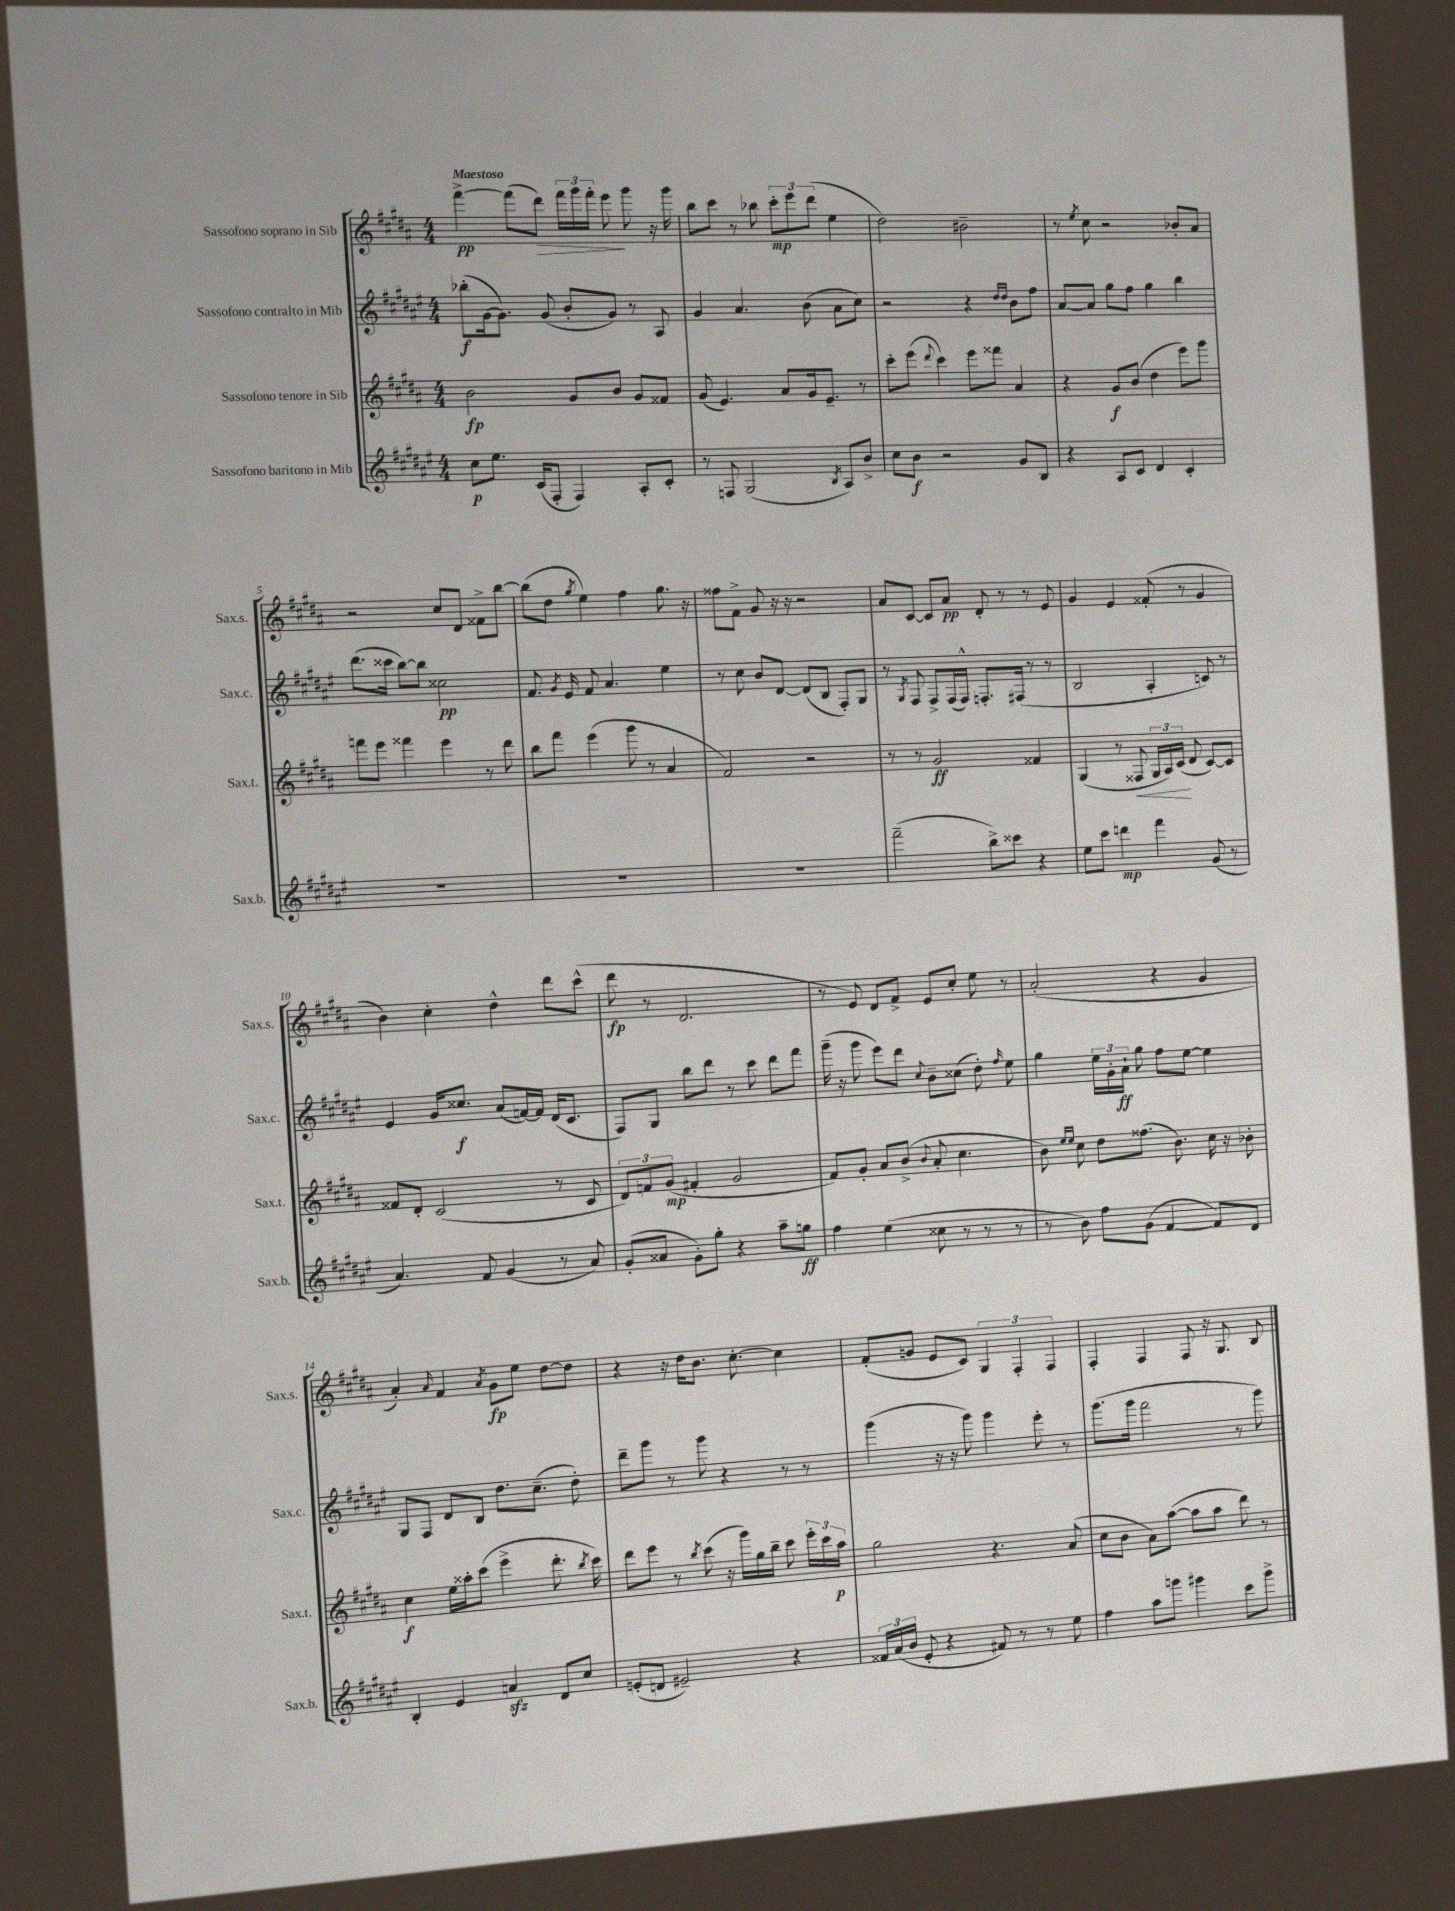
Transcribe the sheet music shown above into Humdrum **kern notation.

**kern	**kern	**kern	**kern
*staff4	*staff3	*staff2	*staff1
*clefG2	*clefG2	*clefG2	*clefG2
*k[f#c#g#d#a#e#]	*k[f#c#g#d#a#]	*k[f#c#g#d#a#e#]	*k[f#c#g#d#a#]
*M4/4	*M4/4	*M4/4	*M4/4
8cc#	2b	(8bb-'	[4fff#^
8.ee#	.	[16g#	.
.	.	8.g#])	.
.	.	.	(8fff#]
(16c#	.	.	.
8F#'	.	(8g#	8ddd#)
4F#)	8g#	8b'	24fff#
.	.	.	24ggg#
.	.	.	24fff#'
.	8b	8g#)	8eee
8A#'	8g#	8r	8ggg#
8c#'	8f##	8A#	16r
.	.	.	16ggg#
=	=	=	=
8r	(8g#	4g#	8bb
8F	4.e)	.	8ccc#
(2G#	.	4.a#	8r
.	.	.	8bb-
.	8a#	.	12ccc#'
.	.	.	12eee
.	16g#	(8b	.
.	.	.	(12ddd#
.	8.e~	.	.
8qB	.	.	.
8A#)	.	8a#	4ee
8b^	8r	8cc#)	.
=	=	=	=
8cc#	8ccc#'	2r	2dd#)
8b	(8eee	.	.
.	8qqddd#	.	.
2r	4ccc#)	.	.
.	8eee	4r	2b#~
.	8fff##	.	.
.	.	16qqdd#	.
.	.	16qqdd#	.
8g#	4a#	8b	.
8B	.	8ff#	.
=	=	=	=
4r	4r	[8a#	8r
.	.	.	8qee
.	.	8a#]	8cc#
8A#	8g#	8gg#	2r
8c#	(8b	8ff#	.
4d#	4dd#	4gg#	.
4c#'	8eee)	4bb	8b-'
.	8ggg#	.	8a#
=	=	=	=
1r	8fff	(8.ddd#	2r
.	8eee	.	.
.	.	16ccc##	.
.	4fff##	[8bb)	.
.	.	8bb]	.
.	4eee	2cc##	8cc#
.	.	.	8d#
.	8r	.	8f##^
.	8ddd#	.	[8bb
=	=	=	=
1r	8bb	8.f#	(8bb]
.	8fff#	.	8dd#
.	.	8qg#	.
.	.	16e#	.
.	.	.	8qgg#
.	(4eee	8f#	4ee)
.	.	4.a#	.
.	8ggg#	.	4ff#
.	8r	.	.
.	4a#	4ee#	8.gg#
.	.	.	16r
=	=	=	=
1r	2f#)	8r	8ff##
.	.	8cc#	8f#^
.	.	8b	8g#
.	.	[8d#	16r
.	.	.	16r
.	2r	(8d#]	2r
.	.	8B	.
.	.	8F#')	.
.	.	8G#	.
=	=	=	=
(2fff#~	8r	8r	8a#
.	.	8qG#	.
.	8r	8F#	[8c#
.	2g#	8F#^	8c#]
.	.	(16F#	8a#
.	.	16F#^^)	.
8bb^)	.	8.F'	8d#'
8ccc##	.	.	8r
.	.	(16F#	.
4r	4f##	8r	8r
.	.	8r	8e
=	=	=	=
8ee#	(4G#	2B	4g#
8ccc#	.	.	.
4ddd	8r	.	4e
.	8F##	.	.
4fff#	24G#	4A#'	(8f##'
.	24A#)	.	.
.	(24c#	.	.
.	8d#	.	8r
(8g#	[8c#)	8c)	4g#
8r	8c#]	8r	.
=	=	=	=
4.a#)	8f##	4e#	4b)
.	8d#'	.	.
.	(2c#	16g#	4cc#'
.	.	8.cc##	.
8f#	.	.	.
(4g#	.	(8a#	4dd#^^
.	.	[16f)	.
.	.	16f]	.
8r	8r	(16d#	8ddd#
.	.	8.c#	.
8a#)	8c#	.	(8ccc#^^
=	=	=	=
(8g#'	12d#)	8F#)	8ddd#
.	12f	.	.
8a##	.	8G#	8r
.	(12g#	.	.
8g#')	4f#'	8bb	2.d#
8gg#'	.	8ddd#	.
4r	2g#	8r	.
.	.	8ccc#	.
8aa#~	.	8ddd#	.
8gg	.	8fff#	.
=	=	=	=
4ff#	8f#)	(16ggg#~	8r
.	.	16r	.
.	8g#'	8ggg#	8e)
(4ee#	8a#	8eee#)	8d#
.	(8b^	8ddd#	8f#^
.	8qqb	8qqcc#	.
8cc##	8a#'	8b~	8e
8r	4.cc#	(8cc##	8cc#'
8r	.	8dd#')	8ee
.	.	16qqff#	.
8r	.	8ee#	8r
=	=	=	=
8r	8b)	4gg#	(2a#'
.	16qqee	.	.
.	16qqee	.	.
8b)	8cc#	.	.
8ff#	8dd#	24ee#	.
.	.	24g#'	.
.	.	24a#`	.
(8g#	(8.ff##	8gg#	.
[4f#	.	8ff#	4r
.	8.b)	.	.
.	.	[8ee#	.
8f#])	16cc#	4ee#]	4g#
.	16r	.	.
8d#	8b-'	.	.
=	=	=	=
4B'	4cc#	8G#	4a#')
.	.	8F#	.
.	.	.	16qqa#
4e#	16ee	8d#	4f#
.	16aa##'	.	.
.	(8ccc#	8B	.
.	.	.	8qa#
4a	4eee^	8.dd#	8g#
.	.	.	8ee
.	.	(8.cc#~	.
8d#	8.ddd#'	.	[8dd#
8cc#	.	8dd#')	8dd#]
.	8qbb	.	.
.	16ccc#)	.	.
=	=	=	=
(8e'	8ddd#	8ddd#~	4r
8d	8eee	8ggg#	.
2e#~)	8r	8r	16r
.	.	.	16dd#
.	8qbb	.	.
.	(8ccc#	8ggg#	8.b
.	16r	4r	.
.	16ggg#)	.	[8.cc#'
.	16gg#	.	.
.	16bb~	.	.
4r	8ccc#	8r	4cc#]
.	24eee'	8r	.
.	24ccc#	.	.
.	24aa#	.	.
=	=	=	=
24f##	2gg#	(4ggg#	(8f#'
(24a#	.	.	.
24b	.	.	.
8e#'	.	.	8g
4r	.	16r	8e
.	.	16r	.
.	.	8ggg#)	8c#)
8f#)	4.r	4ggg#	6G#
8r	.	.	.
.	.	.	6F#'
8r	.	8eee#'	.
.	.	.	6F#
8ee#	(8a#	8r	.
=	=	=	=
4ff#	8cc#	(8.ggg#	4F#'
.	8b	.	.
.	.	16ggg#	.
8aa#	8a#)	2fff#	4F#
8ggg	([8aa#	.	.
4ggg#	8aa#]	.	8F#
.	8aa#	.	16r
.	.	.	8.G#
8ccc#	8ddd#)	8r	.
8ggg#^	8r	8ggg#)	8B
==	==	==	==
*-	*-	*-	*-
